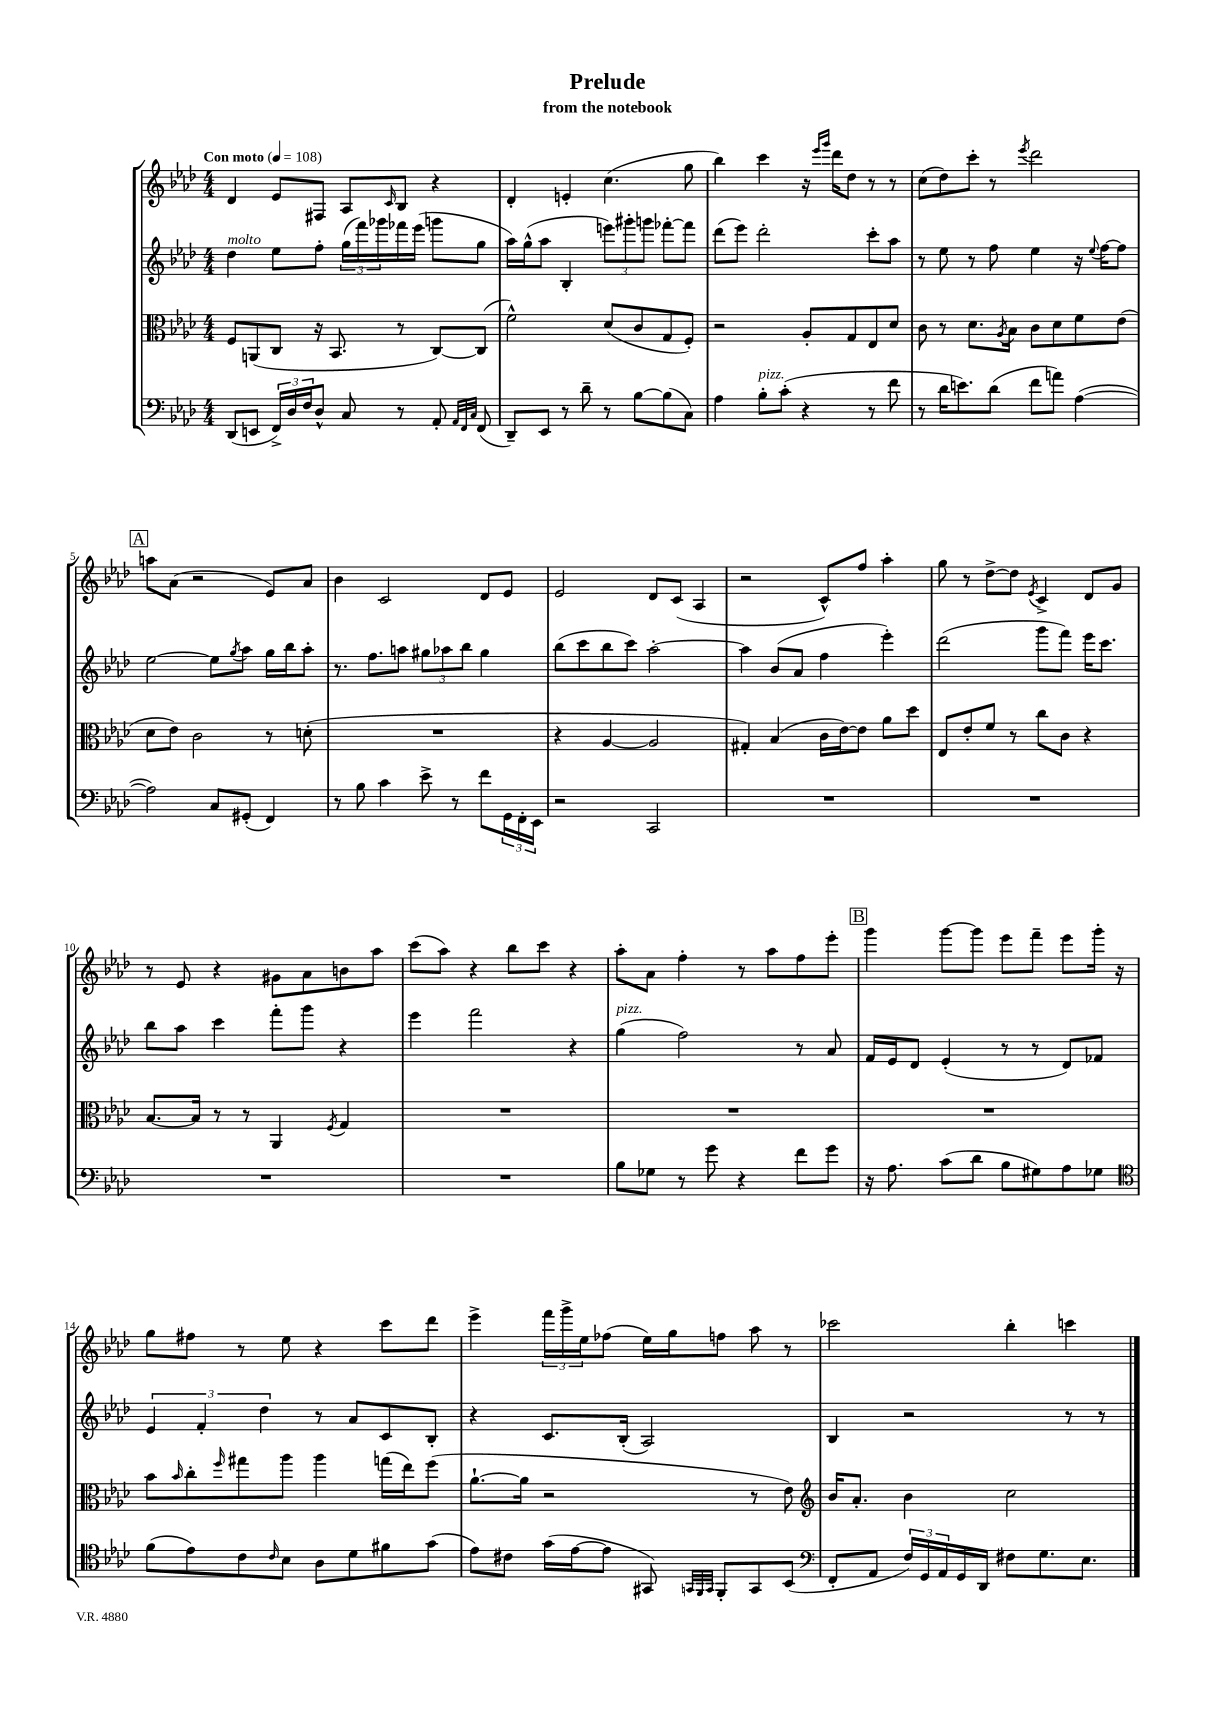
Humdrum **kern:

**kern	**kern	**kern	**kern
*part4	*part3	*part2	*part1
*staff4	*staff3	*staff2	*staff1
*clefF4	*clefC3	*clefG2	*clefG2
*k[b-e-a-d-]	*k[b-e-a-d-]	*k[b-e-a-d-]	*k[b-e-a-d-]
*M4/4	*M4/4	*M4/4	*M4/4
*MM108	*MM108	*MM108	*MM108
=1	=1	=1	=1
!	!	!	!LO:TX:a:B:t=Con moto
!	!	!LO:TX:a:i:t=molto	!
(8DD-/L	8F/L	4dd-\	4d-/
8EEn/J	(8AAn/	.	.
24FF^/LL)	8C/J	8ee-\L	8e-/L
24D-/	.	.	.
24F/J	.	.	.
8D-^^/J	16r	8ff'\J	8F#X/J
.	8.BB-/	.	.
8C/	.	(24gg\LL	8A-/L
.	.	24fff\)	.
.	.	24ggg-X\	.
.	.	.	16qqc/
8r	8r	16fff-X\	8B-/J
.	.	(16eee-\JJ	.
8AA-'/	[8C/L)	8gggn\L	4r
32qqAA-/LLL	.	.	.
32qqFF/	.	.	.
32qqC/JJJ	.	.	.
(8FF/	(8C/J]	8gg\J	.
=2	=2	=2	=2
8DD-~/L)	2f^^\)	16aa-\LL)	4d-'/
.	.	(16gg^^\J	.
8EE-/J	.	8aa-\J	.
8r	.	4B-'/	4en'/
8d-~\	.	.	.
8r	(8d-/L	12eeen\L)	(4.cc\
.	.	12ggg#X'\	.
[8B-\L	8c/	.	.
.	.	12gggn\J	.
(8B-\]	8G/	[8fff-X'\L	.
8C\J)	8F'/J)	8fff-\J]	8gg\
=3	=3	=3	=3
4A-\	2r	(8ddd-\L	4bb-\)
.	.	8eee-\J)	.
!LO:TX:a:i:t=pizz.	!	!	!
8B-'\L	.	2ddd-'\	4ccc\
(8c'\J	.	.	.
4r	8A-'/L	.	16r
.	.	.	16qqeee-/LL
.	.	.	16qqggg/JJ
.	.	.	16ddd-\KL
.	8G/	.	8dd-\J
8r	8E-/	8ccc'\L	8r
8f\	8d-/J	8aa-\J	8r
=4	=4	=4	=4
8r	8c\	8r	(8cc\L
16d-\KL	8r	8ee-\	8dd-\)
8.en\)	.	.	.
.	8.d-\L	8r	8ccc'\J
(8d-\J	.	8ff\	8r
.	8qA-/	.	.
.	16B-\Jk	.	.
.	.	.	8qeee-/
8f\L	8c\L	4ee-\	2ddd-\
8an\J)	8d-\	.	.
([4A-\	8f\	16r	.
.	.	8qqee-/	.
.	.	[16ff\KL	.
.	(8e-\J	8ff\J]	.
!!LO:LB:g=z
!!LO:REH:place=s1:t=A
=5	=5	=5	=5
2A-\])	8d-\L	[2ee-\	8aan\L
.	8e-\J)	.	(8a-\J
.	2c\	.	2r
8C/L	.	8ee-\L]	.
.	.	8qgg/	.
(8GG#X'/J	.	8aa-\J	.
4FF/)	8r	16gg\LL	8e-/L)
.	.	16bb-\J	.
.	(8dn'\	8aa-'\J	8a-/J
=6	=6	=6	=6
8r	1r	8.r	4b-\
8B-\	.	.	.
.	.	8.ff\L	.
4c\	.	.	2c/
.	.	8aan\J	.
8e-^\	.	12gg#X\L	.
.	.	12aa-X\	.
8r	.	.	.
.	.	12bb-\J	.
8f\L	.	4gg#\	8d-/L
24GG\L	.	.	8e-/J
24FF'\	.	.	.
24EE-\JJ	.	.	.
=7	=7	=7	=7
2r	4r	(8bb-\L	2e-/
.	.	8ccc\	.
.	[4A-/	8bb-\	.
.	.	8ccc\J)	.
2CC/	2A-/]	[2aa-'\	8d-/L
.	.	.	(8c/J
.	.	.	4A-/
=8	=8	=8	=8
1r	4G#X'/)	4aa-\]	2r
.	(4B-/	(8b-/L	.
.	.	8a-/J	.
.	16c\LL	4ff\	8c^^/L)
.	[16e-\J)	.	.
.	8e-\J]	.	8ff/J
.	8a-\L	4eee-'\)	4aa-'\
.	8dd-\J	.	.
=9	=9	=9	=9
1r	8E-/L	(2ddd-\	8gg\
.	8e-'/	.	8r
.	8f/J	.	[8dd-^\L
.	8r	.	8dd-\J]
.	.	.	8qe-/
.	8cc\L	8ggg\L	4c^/
.	8c\J	8fff\J)	.
.	4r	16eee-\KL	8d-/L
.	.	8.ccc\J	.
.	.	.	8g/J
!!LO:LB:g=z
=10	=10	=10	=10
1r	[8.B-/L	8bb-\L	8r
.	.	8aa-\J	8e-/
.	16B-/Jk]	.	.
.	8r	4ccc\	4r
.	8r	.	.
.	4AA-/	8fff'\L	8g#X\L
.	.	8ggg\J	8a-\
.	8qF/	.	.
.	4G/	4r	8bn\
.	.	.	8aa-\J
=11	=11	=11	=11
1r	1r	4eee-\	(8ccc\L
.	.	.	8aa-\J)
.	.	2fff\	4r
.	.	.	8bb-\L
.	.	.	8ccc\J
.	.	4r	4r
=12	=12	=12	=12
!	!	!LO:TX:a:i:t=pizz.	!
8B-\L	1r	(4gg\	8aa-'\L
8G-X\J	.	.	8a-\J
8r	.	2ff\)	4ff'\
8g\	.	.	.
4r	.	.	8r
.	.	.	8aa-\L
8f\L	.	8r	8ff\
8g\J	.	8a-/	8eee-'\J
!!LO:REH:place=s1:t=B
=13	=13	=13	=13
16r	1r	16f/LL	4ggg\
8.A-\	.	16e-/J	.
.	.	8d-/J	.
(8c\L	.	(4e-'/	[8ggg\L
8d-\J	.	.	8ggg\J]
8B-\L	.	8r	8eee-\L
8G#X\)	.	8r	8fff~\J
8A-\	.	8d-/L)	8eee-\L
8G-X\J	.	8f-X/J	16ggg'\Jk
.	.	.	16r
!!LO:LB:g=z
=14	=14	=14	=14
*clefC4	*	*	*
(8f\L	8b-\L	6e-/	8gg\L
.	16qqb-/	.	.
8e-\)	8cc'\	.	8ff#X\J
.	.	6f'/	.
.	16qqff/	.	.
8c\	8gg#X\	.	8r
.	.	6dd-\	.
16qqc/	.	.	.
8B-\J	8aa-\J	.	8ee-\
8A-\L	4aa-\	8r	4r
8d-\	.	8a-/L	.
8f#X\	(16ggn\LL	8c/	8ccc\L
.	16ee-\J)	.	.
(8g\J	(8ff\J	8B-'/J	8ddd-\J
=15	=15	=15	=15
8e-\L)	[8.a-`\L	4r	4eee-^\
8c#X\J	.	.	.
.	16a-\Jk]	.	.
(16g\LL	2r	8.c/L	24fff\LL
.	.	.	24ggg^\
[16e-\J	.	.	.
.	.	.	24ee-\J
8e-\J]	.	.	(8ff-X\J
.	.	(16B-'/Jk	.
8GG#X/)	.	2A-/)	16ee-\LL)
.	.	.	16gg\J
32qqGGn/LLL	.	.	.
32qqFF/	.	.	.
32qqGG/JJJ	.	.	.
8FF'/L	.	.	8ffn\J
8GG/	8r	.	8aa-\
(8BB-/J	8e-\)	.	8r
=16	=16	=16	=16
*clefF4	*clefG2	*	*
8FF'/L	16b-/KL	4B-/	2ccc-X\
.	8.a-'/J	.	.
8AA-/J	.	.	.
24F/LL)	4b-\	2r	.
24GG/	.	.	.
24AA-/	.	.	.
16GG/	.	.	.
16DD-/JJ	.	.	.
8F#X\L	2cc\	.	4bb-'\
8.G\	.	.	.
.	.	8r	4cccn\
8.E-\J	.	.	.
.	.	8r	.
==	==	==	==
*-	*-	*-	*-
